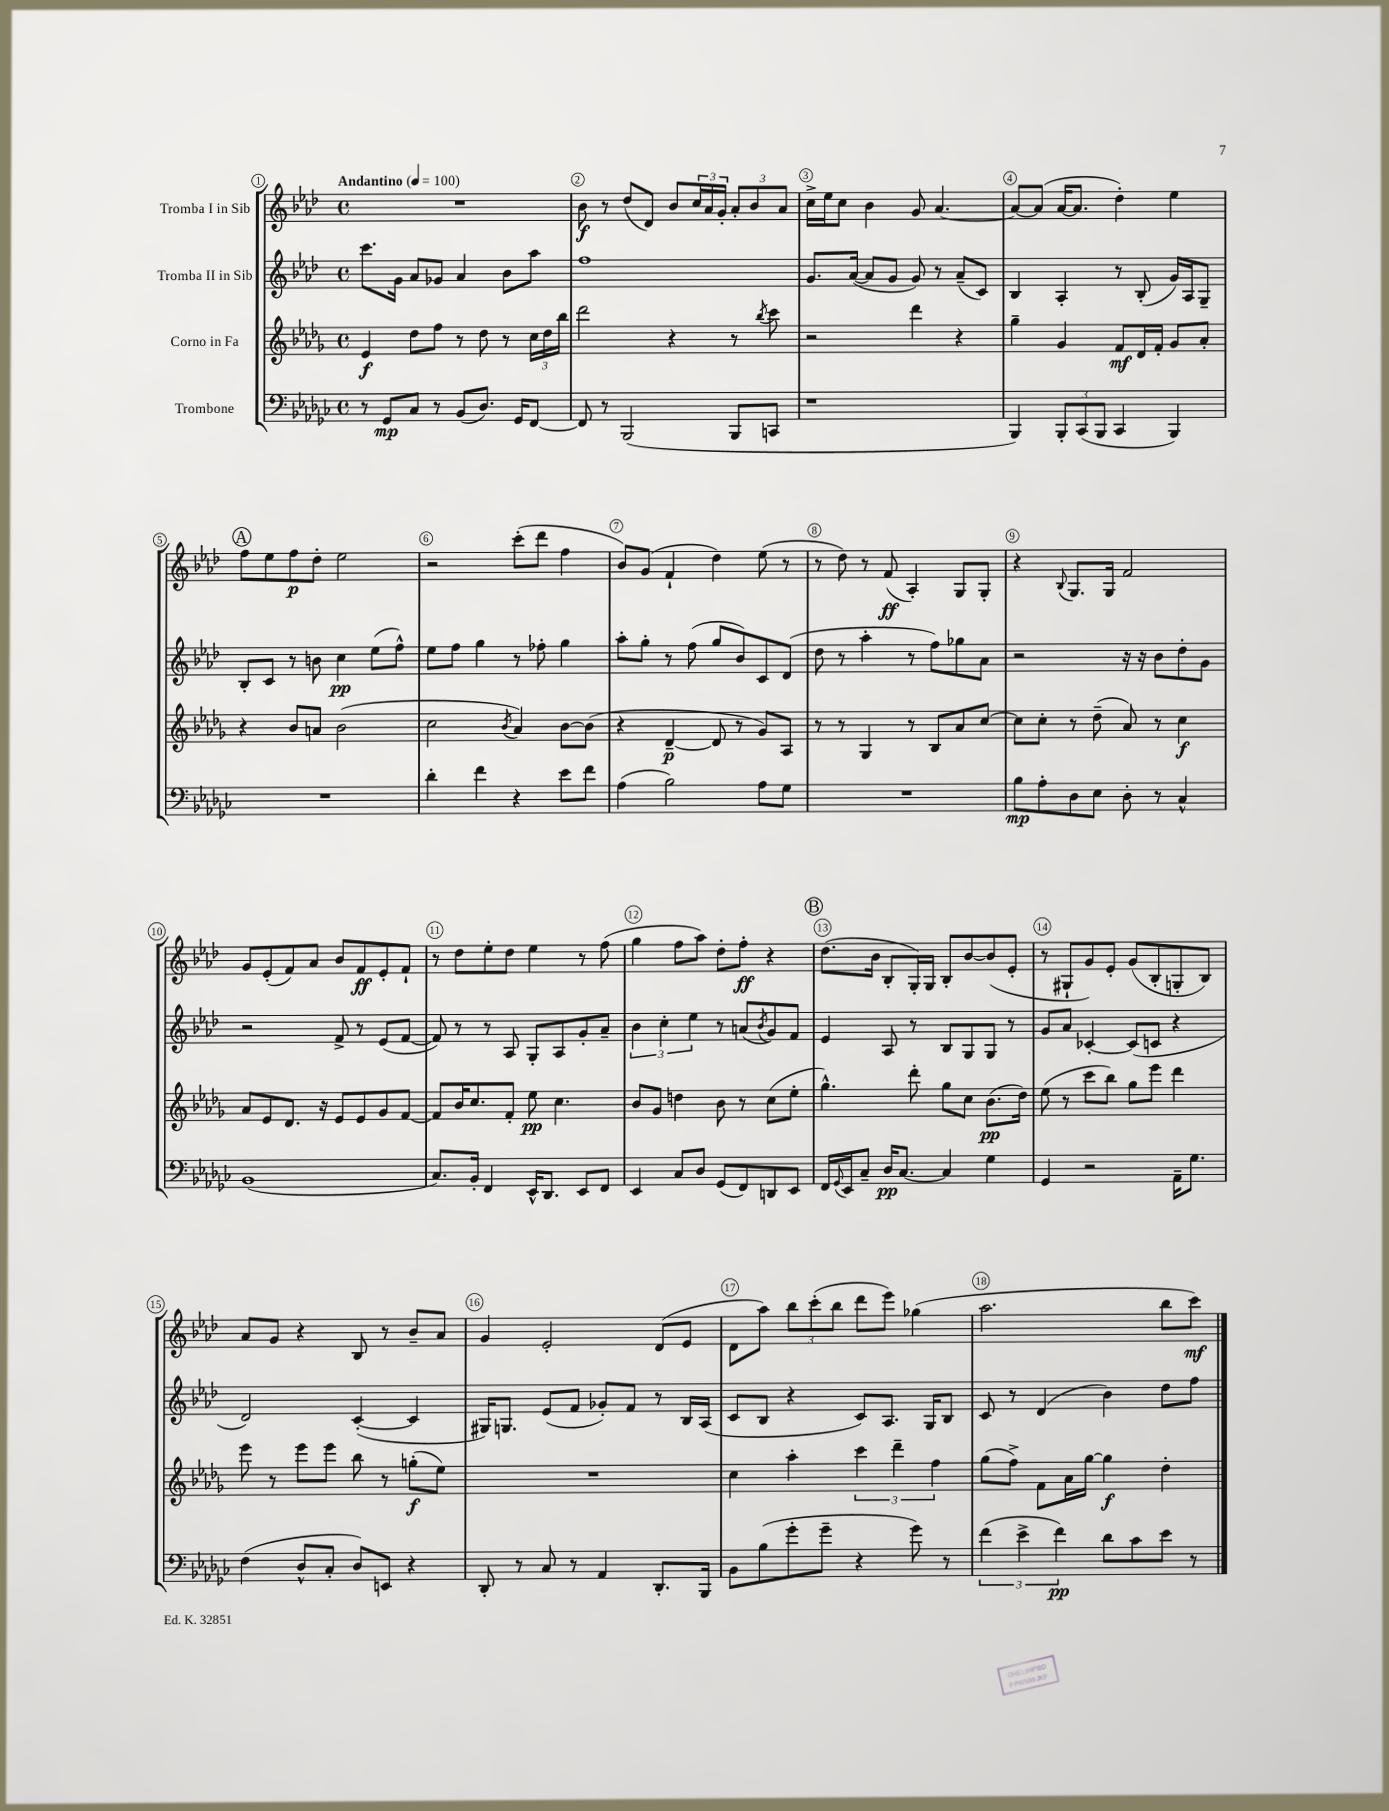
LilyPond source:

<<
\new StaffGroup <<
\new Staff = "s0" \with { instrumentName = "Tromba I in Sib" } {
    \clef treble \key aes \major \defaultTimeSignature \time 4/4 \tempo "Andantino" 4 = 100
    R1 |
    bes'8\f r8 des''8( des'8) bes'8 \tuplet 3/2 { c''16 aes'16 g'16-. } \tuplet 3/2 { aes'8-. bes'8 aes'8 } |
    c''16-> ees''16 c''8 bes'4 g'8 aes'4.~ |
    aes'8~ aes'8( aes'16~ aes'8. des''4-.) ees''4 |
    \mark \markup { \circle "A" } f''8 ees''8 f''8\p des''8-. ees''2 |
    r2 c'''8-.( des'''8 f''4 |
    bes'8) g'8( f'4-! des''4) ees''8( r8 |
    r8 des''8) r8 f'8\ff( aes4-.) g8 g8-. |
    r4 \appoggiatura { bes8 } g8. g16 f'2 |
    g'8 ees'8-.( f'8) aes'8 bes'8 f'8\ff ees'8-. f'8-! |
    r8 des''8 ees''8-. des''8 ees''4 r8 f''8( |
    g''4 f''8 aes''8) des''8-. f''8-.\ff r4 |
    \mark \markup { \circle "B" } des''8.( bes'16 bes8-. g16-.) g16 bes8-. bes'8~ bes'8( ees'8-. |
    r8 gis8-! g'8) ees'8-. g'8( bes8-. g8-. bes8) |
    aes'8 g'8 r4 bes8 r8 bes'8-- aes'8 |
    g'4 ees'2-. des'8( ees'8 |
    des'8 aes''8) \tuplet 3/2 { bes''8 c'''8-.( bes''8 } des'''8 ees'''8) ges''4( |
    aes''2. bes''8 c'''8\mf) \bar "|." |
}
\new Staff = "s1" \with { instrumentName = "Tromba II in Sib" } {
    \clef treble \key aes \major \defaultTimeSignature \time 4/4
    c'''8. g'16 aes'8 ges'8 aes'4 bes'8 aes''8 |
    f''1 |
    g'8. aes'16~( aes'8 g'8 g'8) r8 aes'8--( c'8) |
    bes4 aes4-. r8 bes8-.( g'16) aes16 g8-- |
    \mark \markup { \circle "A" } bes8-. c'8 r8 b'8 c''4\pp ees''8( f''8-^) |
    ees''8 f''8 g''4 r8 fes''8-. g''4 |
    aes''8-. g''8-. r8 f''8( g''8 bes'8) c'8 des'8( |
    des''8 r8 aes''4-. r8 f''8) ges''8 aes'8 |
    r2 r16 r16 bes'8 des''8-. g'8 |
    r2 f'8-> r8 ees'8( f'8~ |
    f'8) r8 r8 aes8 g8-. aes8 g'8-. aes'8-- |
    \tuplet 3/2 { bes'4 c''4-. ees''4 } r8 a'8( \acciaccatura { bes'8 } g'8) f'8 |
    \mark \markup { \circle "B" } ees'4 aes8 r8 bes8 g8 g8 r8 |
    g'8 aes'8 ces'4~-. ces'8( c'8 r4 |
    des'2) c'4~-.( c'4 |
    gis16) g8. ees'8( f'8 ges'8-.) f'8 r8 bes16 aes16( |
    c'8 bes8 r4 c'8) aes8. g16 bes8 |
    c'8 r8 des'4( bes'4) des''8 f''8 \bar "|." |
}
\new Staff = "s2" \with { instrumentName = "Corno in Fa" } {
    \clef treble \key des \major \defaultTimeSignature \time 4/4
    ees'4\f des''8 f''8 r8 des''8 r8 \tuplet 3/2 { c''16 des''16 bes''16 } |
    des'''2 r4 r8 \acciaccatura { bes''8 } c'''8 |
    r2 des'''4 r4 |
    ges''4-- ges'4 f'8\mf des'16 f'16-. ges'8 aes'8-. |
    \mark \markup { \circle "A" } r4 bes'8 a'8 bes'2( |
    c''2 \acciaccatura { bes'8 } aes'4) bes'8~ bes'8( |
    r4 des'4~--\p des'8 r8 ges'8) aes8 |
    r8 r8 ges4 r8 bes8 aes'8 c''8~ |
    c''8 c''8-. r8 des''8--( aes'8) r8 c''4\f |
    aes'8 ees'8 des'8. r16 ees'8 ees'8 ges'8 f'8~ |
    f'8 bes'16 c''8. f'8-. ees''8\pp c''4. |
    bes'8 ges'8 d''4 bes'8 r8 c''8( ees''8-. |
    \mark \markup { \circle "B" } ges''4.-^) des'''8-. ges''8 c''8 bes'8.\pp( des''16) |
    ees''8( r8 c'''8 bes''8) ges''8 ees'''8 des'''4 |
    ees'''8 r8 ees'''8 ees'''8 bes''8 r8 g''8-.\f( ees''8) |
    R1 |
    c''4 aes''4-. \tuplet 3/2 { c'''4 des'''4-- f''4 } |
    ges''8( f''8->) f'8 aes'16 ges''16~ ges''4\f des''4-. \bar "|." |
}
\new Staff = "s3" \with { instrumentName = "Trombone" } {
    \clef bass \key ges \major \defaultTimeSignature \time 4/4
    r8 ges,8\mp ces8 r8 bes,8( des8.) ges,16 f,8~ |
    f,8 r8 bes,,2( bes,,8 c,8 |
    r1 |
    bes,,4) \tuplet 3/2 { bes,,8-. ces,8( bes,,8 } ces,4 bes,,4) |
    \mark \markup { \circle "A" } R1 |
    des'4-. f'4 r4 ees'8 f'8 |
    aes4( bes2) aes8 ges8 |
    R1 |
    bes8\mp aes8-. des8 ees8 des8-. r8 ces4-^ |
    bes,1( |
    ces8.) bes,16-. f,4 ees,16-^ des,8. ees,8 f,8 |
    ees,4 ces8 des8 ges,8( f,8) d,8 ees,8 |
    \mark \markup { \circle "B" } f,16 \appoggiatura { ges,8 } ees,16 ces8-- des16\pp ces8.~ ces4 ges4 |
    ges,4 r2 aes,16-- ges8. |
    f4( des8-^ ces8-. des8) e,8 r4 |
    des,8-. r8 ces8 r8 aes,4 des,8.-. bes,,16 |
    bes,8 bes8( ges'8-. ges'8-- r4 ges'8) r8 |
    \tuplet 3/2 { f'4( ees'4-> f'4\pp) } des'8 ces'8 ees'8 r8 \bar "|." |
}
>>
>>
\layout { \context { \Score \override BarNumber.break-visibility = ##(#f #t #t) barNumberVisibility = #all-bar-numbers-visible \override BarNumber.stencil = #(make-stencil-circler 0.1 0.3 ly:text-interface::print) } }
